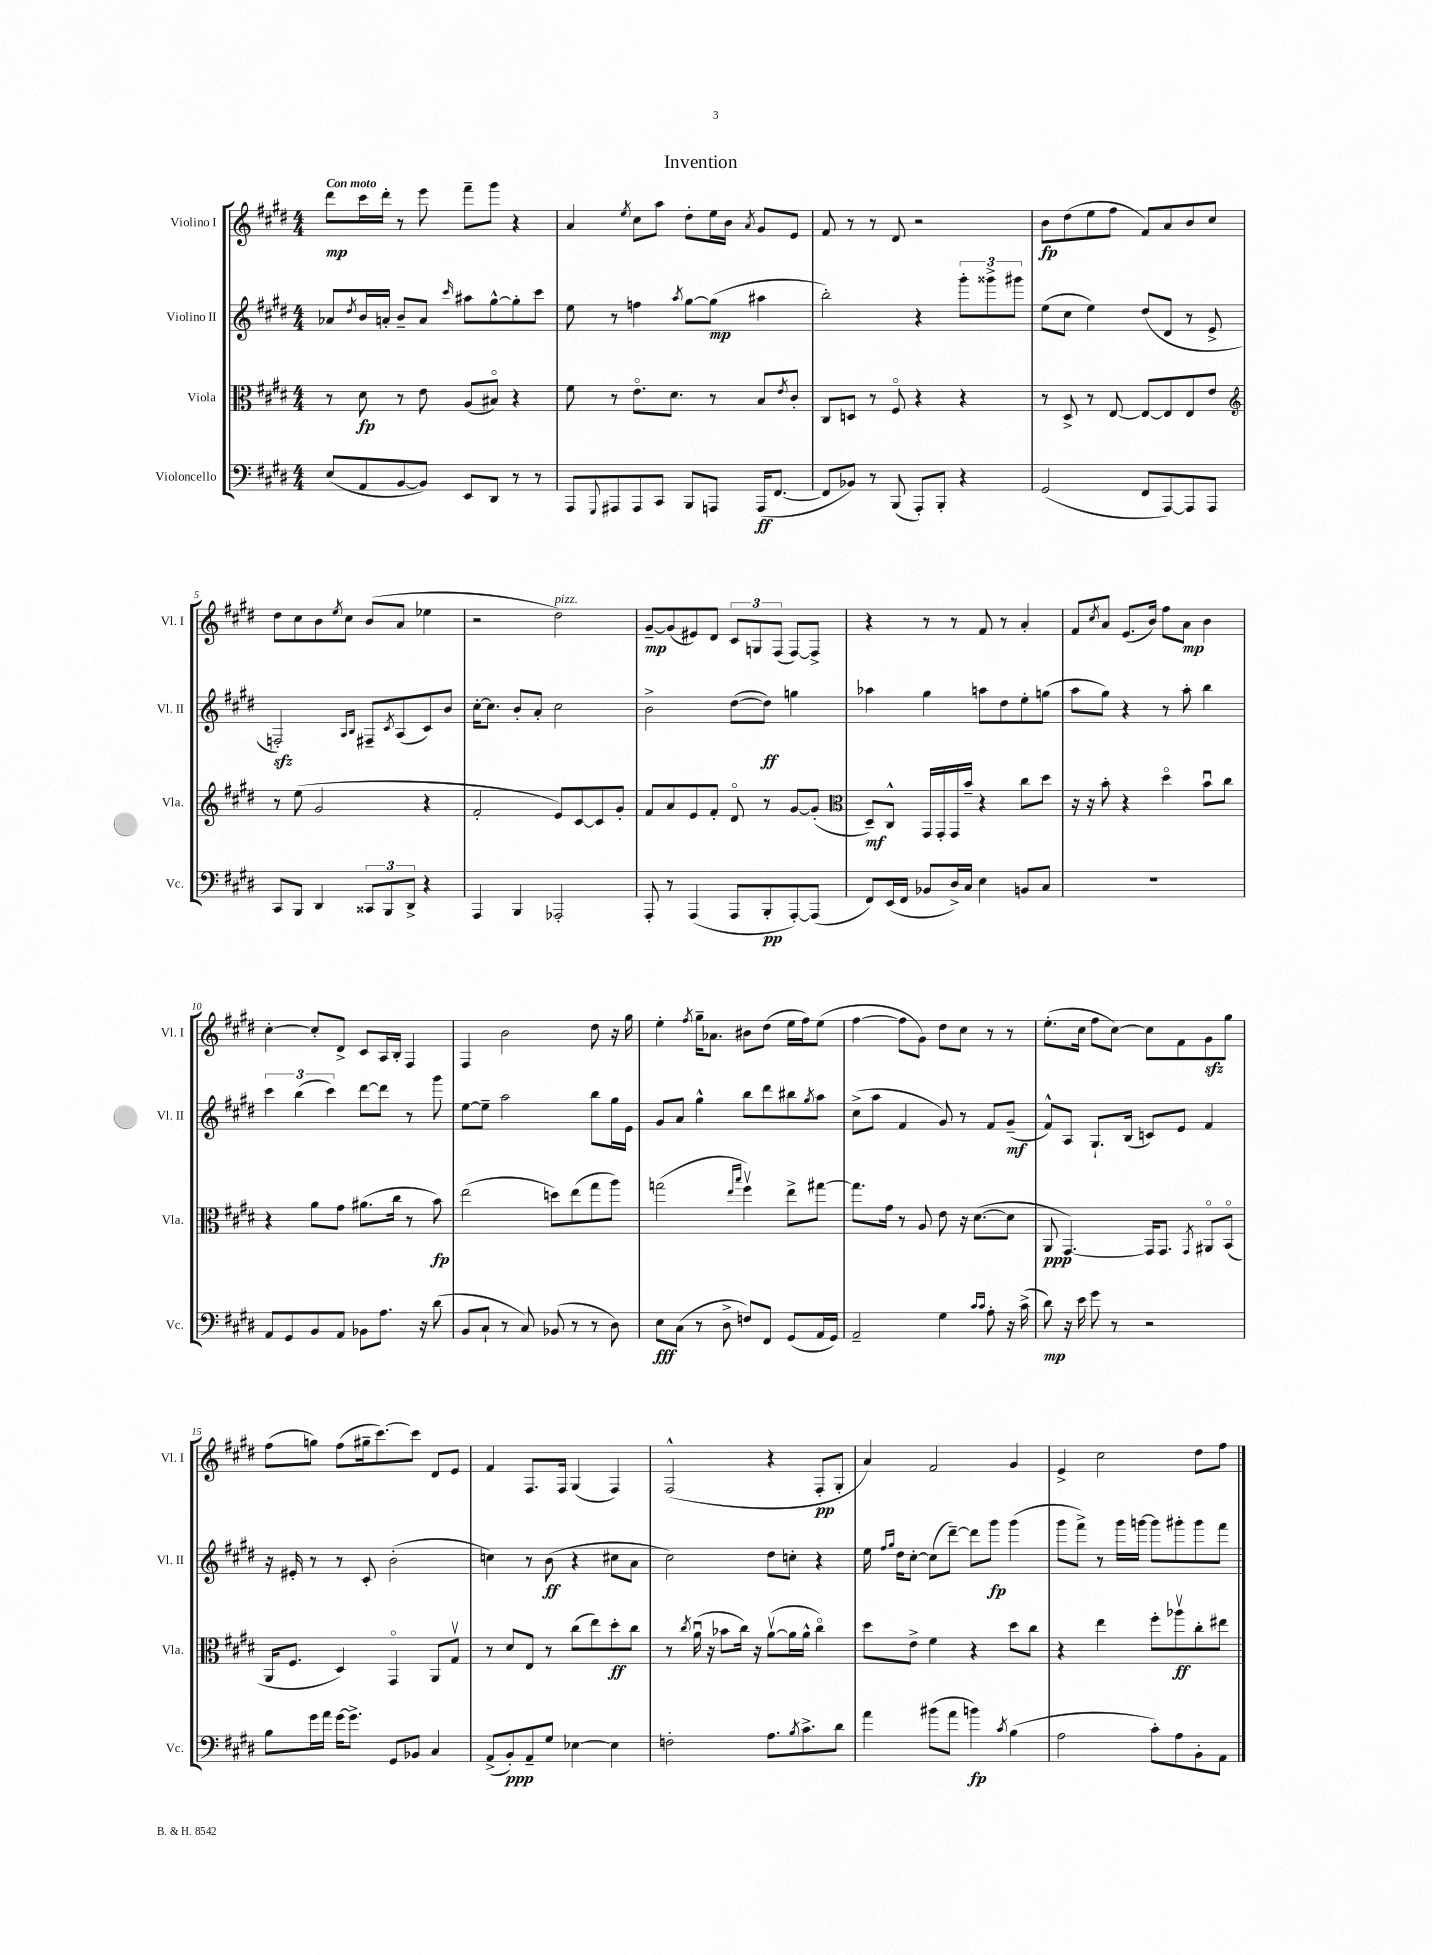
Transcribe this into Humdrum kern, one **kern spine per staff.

**kern	**kern	**kern	**kern
*staff4	*staff3	*staff2	*staff1
*clefF4	*clefC3	*clefG2	*clefG2
*k[f#c#g#d#]	*k[f#c#g#d#]	*k[f#c#g#d#]	*k[f#c#g#d#]
*M4/4	*M4/4	*M4/4	*M4/4
(8E	8r	8a-	8ddd#
.	.	8qdd#	.
8AA	8d#	16b	16ccc#
.	.	16a'	16ddd#'
[8BB	8r	8b~	8r
8BB])	8e	8a	8eee
.	.	16qqccc#	.
8EE	(8A	8aa#	8fff#~
8DD#	8B#o)	[8gg#^^	8ggg#
8r	4r	8gg#']	4r
8r	.	8ccc#	.
=	=	=	=
8AAA	8f#	8ee	4a
8qqGGG#	.	.	.
8AAA#	8r	8r	.
.	.	.	8qee
8AAA#	8.eo	4ff	8cc#
8CC#	.	.	8aa
.	8.d#	.	.
.	.	8qaa	.
8BBB	.	[8gg#	8dd#'
8AAA	8r	(8gg#]	16ee
.	.	.	16b
.	.	.	8qa
(16AAA	8B	4aa#	8g#
[8.FF#	.	.	.
.	8qe	.	.
.	8c#'	.	8e
=	=	=	=
8FF#]	8C#	2bb')	8f#
8BB-)	8D	.	8r
8r	8r	.	8r
(8BBB	8F#o	.	8d#
8AAA')	4r	4r	2r
8BBB'	.	.	.
4r	4r	12ggg#'	.
.	.	12ggg##^	.
.	.	12ggg#	.
=	=	=	=
(2GG#	8r	(8ee	8b
.	8D#^	8cc#	(8dd#
.	8r	4ee)	8ee
.	[8E	.	8ff#
8FF#	8E_	(8dd#	8f#)
[8AAA)	8E]	8d#	8a
8AAA]	8E	8r	8b
8AAA	8e	8e^	8cc#
=	=	=	=
*	*clefG2	*	*
8CC#	8r	2F')	8dd#
8BBB	(8ee	.	8cc#
4DD#	2g#	.	8b
.	.	.	8qee
.	.	.	8cc#
.	.	16qqA	.
.	.	16qqB	.
12CC##	.	8F#~	(8b
12BBB	.	.	.
.	.	8qc#	.
.	.	(8A	8a
12DD#^	.	.	.
4r	4r	8c#)	4ee-
.	.	8b	.
=	=	=	=
4AAA	2f#'	[16cc#'	2r
.	.	8.cc#]	.
4BBB	.	8b'	.
.	.	8a'	.
2AAA-'	8e)	2cc#	2dd#)
.	[8c#	.	.
.	8c#]	.	.
.	8g#'	.	.
=	=	=	=
8AAA'	8f#	2b^	[8g#~
8r	8a	.	(8g#]
(4AAA	8e	.	8e#)
.	8f#'	.	8d#
8AAA	8d#o	([8dd#	12c#
.	.	.	12G
8BBB'	8r	8dd#])	.
.	.	.	(12F#
[8AAA')	[8g#	4gg	[8F#)
(8AAA]	(8g#']	.	8F#^]
=	=	=	=
*	*clefC3	*	*
8FF#)	8D#~)	4aa-	4r
(16EE	8C#^^	.	.
16FF#	.	.	.
8BB-	16GG#	4gg#	8r
.	16GG#'	.	.
16D#^)	16GG#	.	8r
16C#	16b~	.	.
4E	4r	8aa	8f#
.	.	8dd#	8r
8BB	8cc#	8ee'	4a'
8C#	8dd#	(8gg	.
=	=	=	=
1r	16r	8aa	8f#
.	16r	.	.
.	.	.	8qcc#
.	8b'	8gg#)	8a
.	4r	4r	(8.e
.	.	.	16b)
.	4dd#o	8r	8ff#
.	.	8aa'	8a
.	8bu	4bb	4b
.	8cc#	.	.
=	=	=	=
8AA	4r	6ccc#	[4cc#'
8GG#	.	.	.
.	.	(6bb	.
8BB	8a	.	8cc#']
.	.	6ccc#)	.
8AA	8g#	.	8d#^
8BB-	(8.a#	[8ddd#	8c#
8.A	.	8ddd#]	16A
.	16cc#	.	16B'
.	8r	8r	4F#
16r	.	.	.
(8d#	8b)	8ggg#	.
=	=	=	=
8BB	(2ee	[8ee	4F#
8C#`	.	8ee~]	.
8r	.	2aa	2b
8C#)	.	.	.
(8BB-	8dd)	.	.
8r	(8ee	.	.
8r	8gg#	8bb	8dd#
8D#)	8aa)	16gg#	16r
.	.	16e	16gg#
=	=	=	=
8E	(2gg	8g#	4ee'
(8C#	.	8a	.
.	.	.	8qff#
8r	.	4gg#^^	16gg#~
.	.	.	8.a-
8D#^	.	.	.
.	16qqee	.	.
.	16qqbb	.	.
8F)	4ff#v)	8bb	8b#
8FF#	.	8ddd#	(8dd#
(8GG#	8ee^	8bb#	16ee
.	.	.	16ff#)
.	.	8qgg#	.
16AA	[8gg#	8aa	(8ee
16GG#)	.	.	.
=	=	=	=
2AA~	8.gg#]	(8cc#^	[4ff#
.	.	8aa	.
.	16g#	.	.
.	8r	4f#	8ff#]
.	8A	.	8g#)
4G#	8e	8g#)	8dd#
.	16r	8r	8cc#
.	([8.d#	.	.
16qqc#	.	.	.
16qqc#	.	.	.
8A'	.	8f#	8r
16r	8d#]	(8g#~	8r
(16c#^	.	.	.
=	=	=	=
8d#)	8AA	8f#^^)	(8.ee'
16r	[4.GG#)	8A	.
16e	.	.	16cc#
8g#	.	8.G#`	8ff#
8r	.	.	[8cc#)
.	.	(16B	.
2r	16GG#]	8c)	8cc#]
.	8.GG#	.	.
.	.	8e	8f#
.	8qGG#	.	.
.	8AA#o	4f#	8g#
.	(8BBo	.	8gg#
=	=	=	=
8B	16AA	16r	(8ff#
.	8.F#	16e#'	.
16g#	.	8r	8gg)
16a	.	.	.
[16g#	4D#)	8r	(8ff#
8.g#^]	.	.	.
.	.	8c#'	16gg#~
.	.	.	[8.ccc#)
8GG#	4GG#o	(2b'	.
8BB-	.	.	8ccc#]
4C#	8AA	.	8d#
.	8G#v	.	8e
=	=	=	=
(8AA^	8r	4cc)	4f#
8BB')	8d#	.	.
8AA~	8E	8r	8.F#
8G#	8r	(8b	.
.	.	.	16F#
[4E-	(8cc#	4r	(4G#
.	8ee)	.	.
4E-]	8dd#'	8cc#	4F#)
.	8cc#	8a	.
=	=	=	=
2F'	8r	2cc#)	(2F#^^
.	8qcc#	.	.
.	(16au	.	.
.	16r	.	.
.	8b-	.	.
.	16cc#)	.	.
.	16r	.	.
8.A	([8av	8dd#	4r
.	16a]	8cc'	.
8qB	.	.	.
8.c#^	16a^^	.	.
.	4cc#o)	4r	8F#'
8d#	.	.	8G#'
=	=	=	=
4a	8dd#	16ee	4a)
.	.	16qqff#	.
.	.	16qqgg#	.
.	.	16dd#	.
.	8e^	[8cc#'	.
(8b#	4f#	(8cc#]	2f#
8a	.	[8ddd#~)	.
4b)	4r	8ddd#]	.
.	.	8ggg#	.
8qc#	.	.	.
(4B	8dd#	(4ggg#	4g#
.	8cc#	.	.
=	=	=	=
2A	4r	8ggg#	4e^
.	.	8fff#^)	.
.	4ee	8r	2cc#
.	.	16ggg#	.
.	.	[16ggg	.
8c#')	8ff#'	8ggg]	.
8A	8aa-v	8ggg#'	.
8BB'	8cc#'	8ggg#	8dd#
8AA	8ee#	8fff#	8ff#
==	==	==	==
*-	*-	*-	*-
